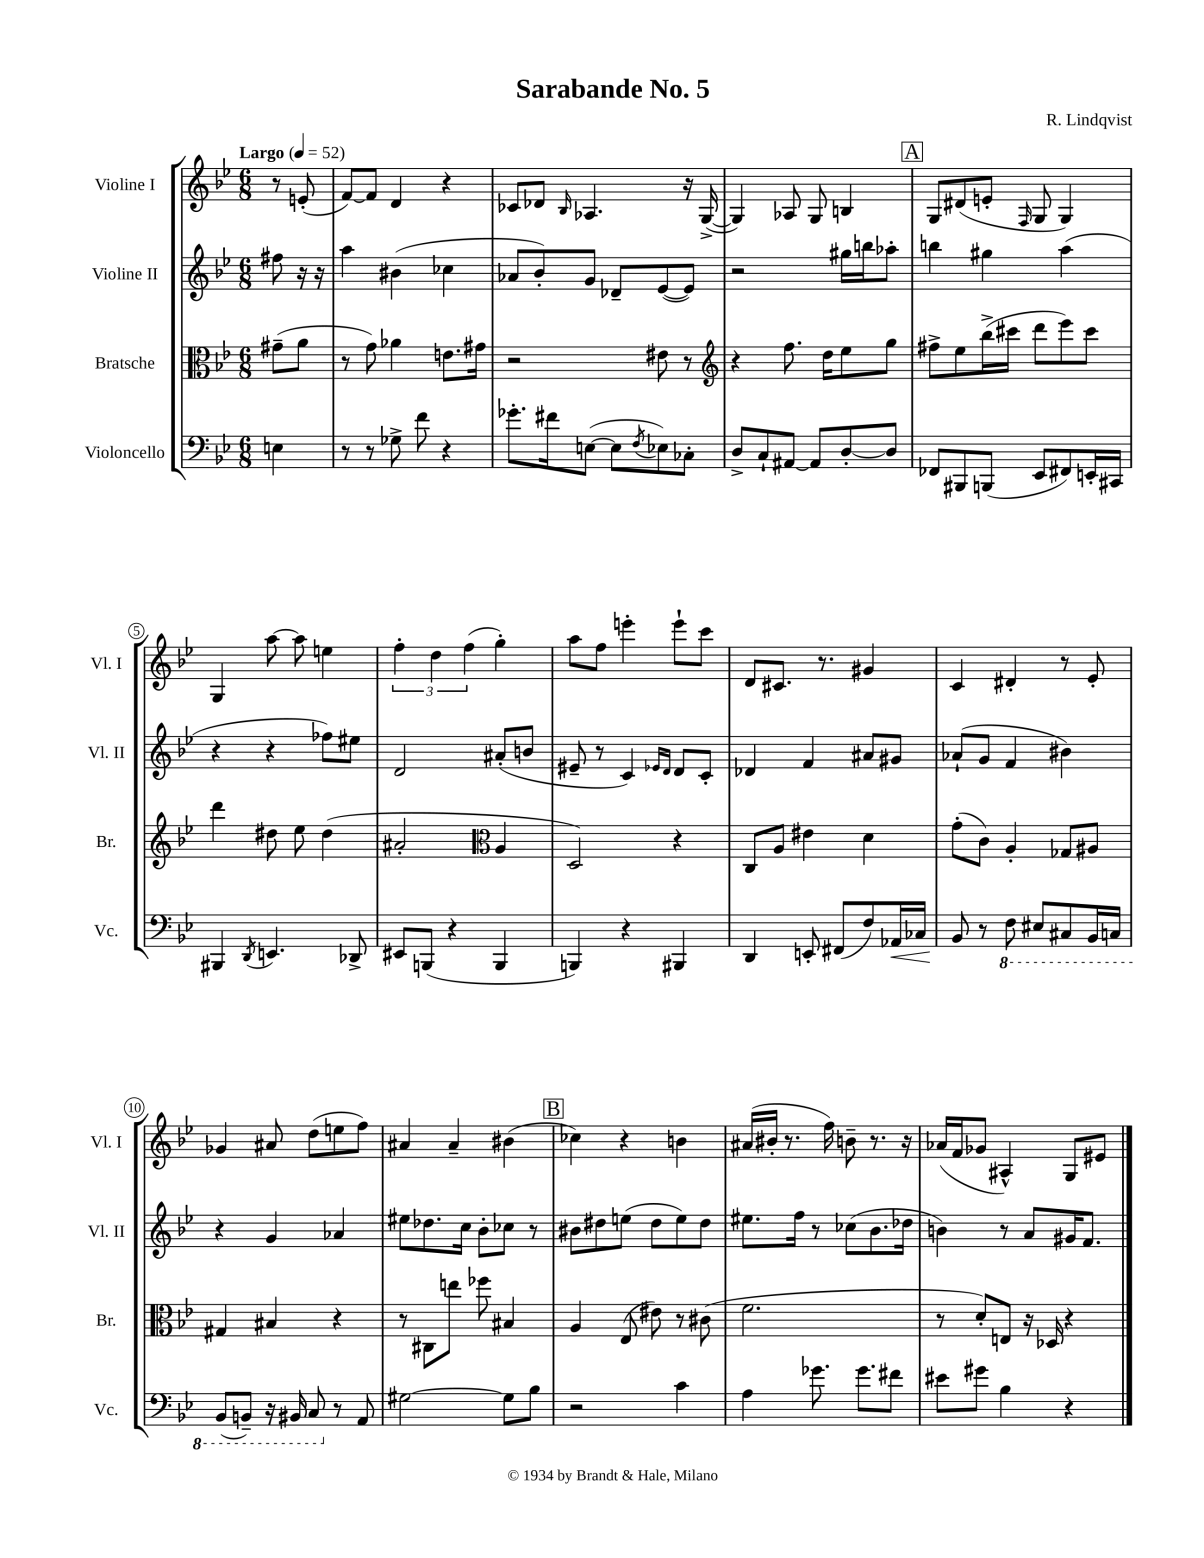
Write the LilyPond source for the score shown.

\header { title = "Sarabande No. 5" composer = "R. Lindqvist" }
<<
\new StaffGroup <<
\new Staff = "s0" \with { instrumentName = "Violine I" shortInstrumentName = "Vl. I" } {
    \clef treble \key bes \major \numericTimeSignature \time 6/8 \partial 4 \tempo "Largo" 4 = 52
    r8 e'8-.( |
    f'8~) f'8 d'4 r4 |
    ces'8 des'8 \grace { bes16 } aes4. r16 g16~->( |
    g4) aes8 g8 b4 |
    \mark \markup { \box "A" } g8 dis'8( e'8-. \grace { f16 } g8 g4) |
    g4 a''8~ a''8 e''4 |
    \tuplet 3/2 { f''4-. d''4 f''4( } g''4-.) |
    a''8 f''8 e'''4-. e'''8-! c'''8 |
    d'8 cis'8. r8. gis'4 |
    c'4 dis'4-. r8 ees'8-. |
    ges'4 ais'8 d''8( e''8 f''8) |
    ais'4 ais'4-- bis'4( |
    \mark \markup { \box "B" } ces''4) r4 b'4 |
    ais'16( bis'16-. r8. f''16) b'8-- r8. r16 |
    aes'16( f'16 ges'8 ais4-^) g8 eis'8 \bar "|." |
}
\new Staff = "s1" \with { instrumentName = "Violine II" shortInstrumentName = "Vl. II" } {
    \clef treble \key bes \major \numericTimeSignature \time 6/8 \partial 4
    fis''8 r16 r16 |
    a''4 bis'4( ces''4 |
    aes'8 bes'8-.) g'8 des'8-- ees'8~( ees'8) |
    r2 gis''16 b''16 aes''8-. |
    \mark \markup { \box "A" } b''4 gis''4 a''4( |
    r4 r4 fes''8) eis''8 |
    d'2 ais'8-.( b'8 |
    eis'8-- r8 c'4) \grace { ees'16 d'16 } d'8 c'8-. |
    des'4 f'4 ais'8 gis'8 |
    aes'8-!( g'8 f'4 bis'4) |
    r4 g'4 aes'4 |
    eis''8 des''8. c''16 bes'8-. ces''8 r8 |
    \mark \markup { \box "B" } bis'8 dis''8 e''8( dis''8 e''8) dis''8 |
    eis''8. f''16 r8 ces''8( bes'8. des''16 |
    b'4) r8 a'8 gis'16 f'8. \bar "|." |
}
\new Staff = "s2" \with { instrumentName = "Bratsche" shortInstrumentName = "Br." } {
    \clef alto \key bes \major \numericTimeSignature \time 6/8 \partial 4
    gis'8--( a'8 |
    r8 g'8) aes'4 e'8. gis'16 |
    r2 eis'8 r8 |
    \clef treble r4 f''8. d''16 ees''8 g''8 |
    \mark \markup { \box "A" } fis''8-> ees''8 bes''16->( cis'''16 d'''8 ees'''8) cis'''8 |
    d'''4 dis''8 ees''8 dis''4( |
    ais'2-. \clef alto a4 |
    d2) r4 |
    c8 a8 eis'4 d'4 |
    g'8-.( c'8) a4-. ges8 ais8 |
    gis4 bis4 r4 |
    r8 cis8 e''8 fes''8 bis4 |
    \mark \markup { \box "B" } a4 ees8( eis'8) r8 cis'8( |
    f'2. |
    r8 d'8-.) e8 r16 des16 r4 \bar "|." |
}
\new Staff = "s3" \with { instrumentName = "Violoncello" shortInstrumentName = "Vc." } {
    \clef bass \key bes \major \numericTimeSignature \time 6/8 \partial 4
    e4 |
    r8 r8 ges8-> f'8 r4 |
    ges'8.-. fis'16 e8~( e8 \acciaccatura { f8 } ees8) ces8-. |
    d8-> c8-! ais,8~ ais,8 d8~-. d8 |
    \mark \markup { \box "A" } fes,8 bis,,8 b,,8( ees,8 fis,8) e,16-. cis,16 |
    bis,,4 \acciaccatura { d,8 } e,4. des,8-> |
    eis,8 b,,8( r4 b,,4 |
    b,,4) r4 bis,,4 |
    d,4 e,8-. fis,8( f8) aes,16\< ces16 |
    bes,8\! r8 \ottava #-1 f,8 eis,8 cis,8 bes,,16 c,16 |
    bes,,8( b,,8--) r16 bis,,16 c,8 \ottava #0 r8 a,8 |
    gis2~ gis8 bes8 |
    \mark \markup { \box "B" } r2 c'4 |
    a4 ges'8. ges'8. fis'8 |
    eis'8 gis'8 bes4 r4 \bar "|." |
}
>>
>>
\layout { \context { \Score \override BarNumber.stencil = #(make-stencil-circler 0.1 0.3 ly:text-interface::print) } }
